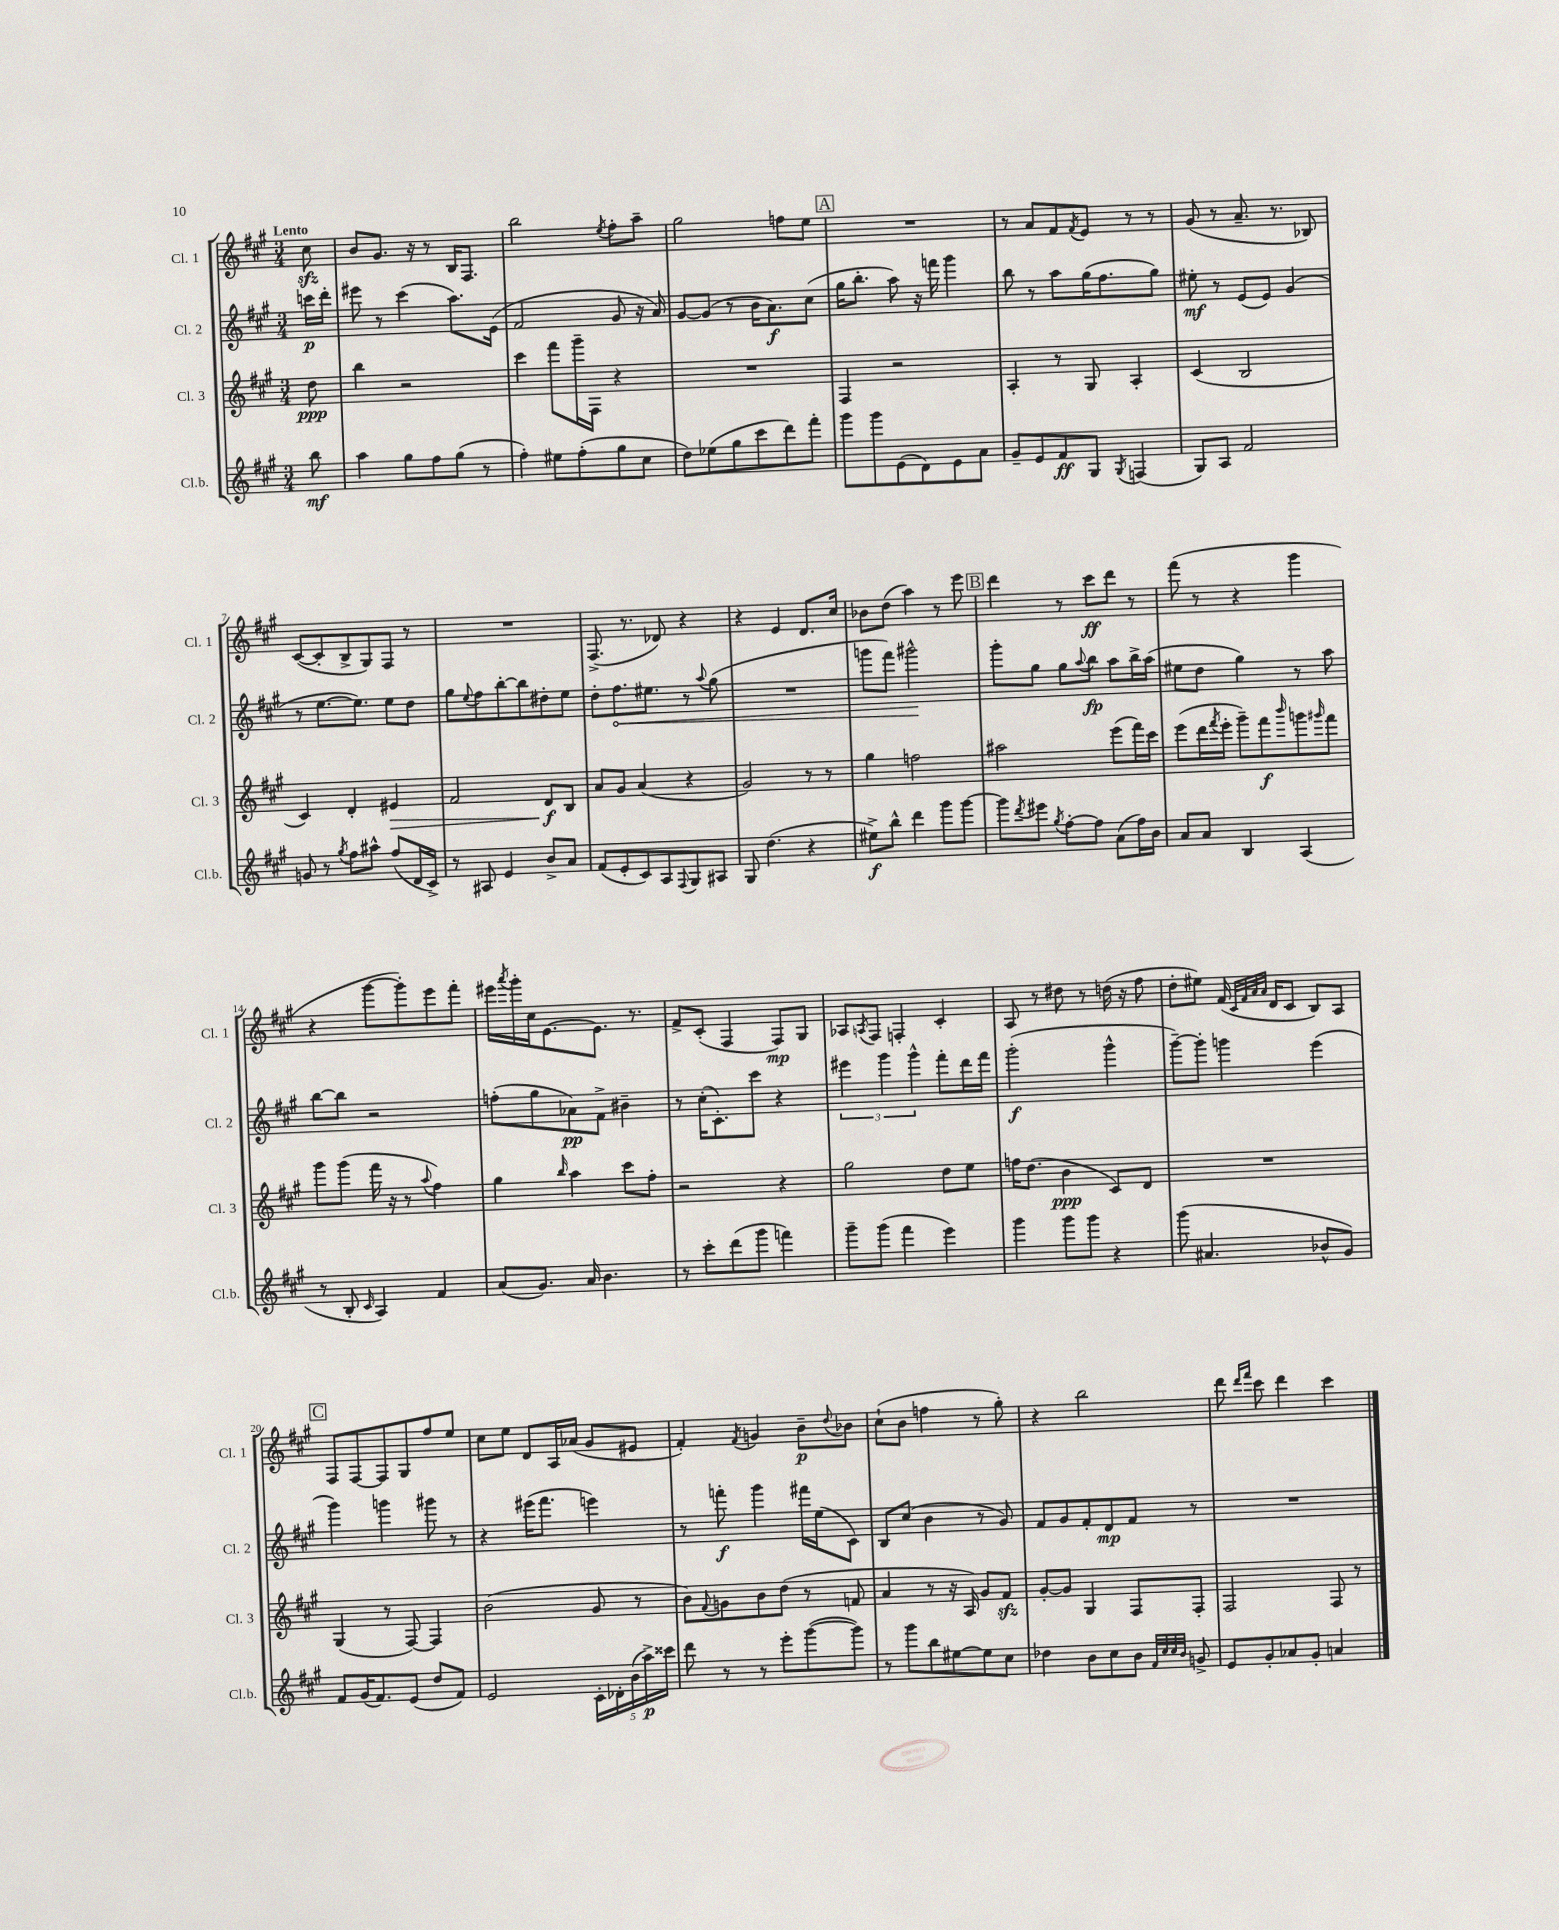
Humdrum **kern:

**kern	**kern	**kern	**kern
*staff4	*staff3	*staff2	*staff1
*clefG2	*clefG2	*clefG2	*clefG2
*k[f#c#g#]	*k[f#c#g#]	*k[f#c#g#]	*k[f#c#g#]
*M3/4	*M3/4	*M3/4	*M3/4
8bb	8dd	16ccc	8cc#
.	.	16ddd'	.
=	=	=	=
4aa	4bb	8eee#	8b
.	.	8r	8.g#
8gg#	2r	(4ccc#	.
.	.	.	16r
8ff#	.	.	8r
(8gg#	.	8.aa)	16B
.	.	.	8.F#
8r	.	.	.
.	.	(16e	.
=	=	=	=
4ff#')	4ccc#	2f#	2bb
8ee#	8fff#	.	.
(8ff#'	16ggg#~	.	.
.	16F#	.	.
.	.	.	8qee
8gg#	4r	8g#	8ff#'
8cc#	.	16r	8aa~
.	.	16a)	.
=	=	=	=
8dd)	2.r	[8g#	2gg#
(8ee-	.	(8g#]	.
8gg#	.	8r	.
8ccc#	.	16b	.
.	.	8.a)	.
8ddd)	.	.	8ff
8fff#'	.	(8cc#	8ee
=	=	=	=
8ggg#	4F#	16gg#	2.r
.	.	8.bb'	.
8ggg#	.	.	.
(8e	2r	8aa)	.
8d)	.	16r	.
.	.	16fff	.
8e	.	4ggg#	.
8a	.	.	.
=	=	=	=
8g#~	4A'	8bb	8r
8e	.	8r	8a
8f#	8r	8aa	8f#
.	.	.	8qf#
8G#	8G#	(16gg#	8e
.	.	8.ff#	.
8qG#	.	.	.
(4F	4A'	.	8r
.	.	8gg#)	8r
=	=	=	=
8G#)	(4c#	8ee#'	(8g#
8A	.	8r	8r
2f#	2B	(8e	8.a~
.	.	8e)	.
.	.	.	8.r
.	.	(4g#	.
.	.	.	8B-)
=	=	=	=
8g	4c#)	8r	([8c#
8r	.	[8.ee	8c#']
8qgg#	.	.	.
8ff#	4d'	.	8B^
.	.	8.ee])	.
8aa#^^	.	.	8G#)
(8ff#	4e#	8ee	8F#
16d	.	8dd	8r
16c#^)	.	.	.
=	=	=	=
8r	2f#	8gg#	2.r
.	.	8qqee	.
8A#	.	8ff#	.
4e	.	[8bb'	.
.	.	8bb]	.
8b^	8d	8dd#'	.
8a	8B	8ee	.
=	=	=	=
(8f#	8a	8dd'	(8.F#^
8e'	8g#	8.ff#	.
.	.	.	8.r
8c#)	(4a	.	.
.	.	8.ee#	.
8A	.	.	8d-)
8qqF#	.	.	.
8G#	4r	8r	4r
.	.	8qqaa	.
8A#	.	(8gg#	.
=	=	=	=
8G#	2g#)	2.r	4r
(4.dd	.	.	.
.	.	.	4e
4r	8r	.	8.d
.	8r	.	.
.	.	.	16cc#
=	=	=	=
8ee#^)	4gg#	8ggg	8b-
8bb^^	.	8fff#)	(8dd
4ddd	2ff	2ggg#^^	4aa)
8ggg#	.	.	8r
[8ggg#	.	.	8eee
=	=	=	=
8ggg#]	2aa#	8ggg#'	4ddd
8qddd	.	.	.
8eee#	.	8gg#	.
8qgg#	.	.	.
[8ff#'	.	8gg#	8r
.	.	8qqaa	.
8ff#]	.	8bb	8ccc#
(8a	(8eee	8aa	8ddd
16ff#)	16fff#)	16bb^	8r
16b	16ccc#	(16aa	.
=	=	=	=
8a	(8eee	8ee#	(8fff#
8a	16ddd	8dd	8r
.	8qfff#	.	.
.	16eee'	.	.
4B	8ggg#~)	4gg#)	4r
.	8fff#	.	.
.	16qqbbb	.	.
(4A	8ggg	8r	4ggg#
.	16qqggg#	.	.
.	8fff#	8aa	.
=	=	=	=
8r	8ggg#	[8bb	4r
8B'	(8ggg#	8bb]	.
16qqc#	.	.	.
4A)	16fff#	2r	[8ggg#
.	16r	.	.
.	8r	.	8ggg#'])
.	8qqaa	.	.
4f#	4ff#)	.	8eee
.	.	.	8fff#'
=	=	=	=
(8a	4gg#	(8ff'	16eee#
.	.	.	8qaaa
.	.	.	16ggg#'
8.g#)	.	8gg#	16cc#
.	.	.	[8.e
.	16qqbb	.	.
.	4aa	8a-)	.
16a	.	.	.
4.b	.	8f#^	8.e]
.	8ccc#	4b#~	.
.	.	.	8.r
.	8ff#'	.	.
=	=	=	=
8r	2r	8r	8f#^
8ccc#'	.	(16cc#'	(8c#'
.	.	8.c#')	.
(8ddd	.	.	4F#
8ggg#	.	8ccc#	.
4fff)	4r	4r	8F#)
.	.	.	8G#
=	=	=	=
8ggg#~	2gg#	6eee#	8A-
.	.	.	8qA
(8ggg#	.	.	8F#
.	.	6ggg#	.
4fff#	.	.	4F'
.	.	6ggg#^^	.
4eee)	8dd	8fff#'	4c#'
.	8ee	16ddd	.
.	.	16fff#	.
=	=	=	=
4ggg#	16ff	(2ggg#'	8A
.	(8.dd	.	.
.	.	.	8r
8ggg#	4b	.	8dd#
8ggg#	.	.	8r
4r	8c#)	4ggg#^^	(16dd
.	.	.	16r
.	8d	.	8ff#
=	=	=	=
(8ggg#	2.r	[8ggg#~)	8dd'
4.a#	.	8ggg#']	8ee#)
.	.	4ggg	(16f#
.	.	.	32qqc#
.	.	.	32qqf#
.	.	.	32qqa
.	.	.	32qqa
.	.	.	16d
.	.	.	8c#
8b-^^	.	(4eee	8B)
8g#)	.	.	8A
=	=	=	=
8f#	(4G#	4ggg#)	8F#
(16g#	.	.	[8F#
8.f#)	.	.	.
.	8r	4ggg	8F#]
(8e	[8F#)	.	8G#
8dd	4F#]	8ggg#	8ff#
8f#)	.	8r	8ee
=	=	=	=
2e	(2b	4r	8cc#
.	.	.	8ee
.	.	(16eee#	8d
.	.	8.fff#	.
.	.	.	16A
.	.	.	(16a-
20c#'	8g#	4eee)	8g#
20d-'	.	.	.
(20b	.	.	.
.	8r	.	8e#
20aa^)	.	.	.
20ccc##	.	.	.
=	=	=	=
8ddd	8b)	8r	4f#')
.	8qqf#	.	.
8r	8g	8fff'	.
.	.	.	8qf#
8r	8b	4ggg#	4g
8eee'	(8dd	.	.
([8ggg#	8r	16fff#	8b~
.	.	(16ee	.
.	.	.	8qqdd
8ggg#])	8f	8c#)	8b-
=	=	=	=
8r	4a	8B	(8cc#`
8ggg#	.	(8cc#	8b
8bb	8r	4b	4ff
[8ee#	16r	.	.
.	16A)	.	.
8ee#]	8g#	8r	8r
8cc#	8f#	8g#)	8gg#')
=	=	=	=
4dd-	[8g#'	8f#	4r
.	8g#]	8g#	.
8b	4G#	8f#'	2bb
8cc#	.	8d	.
8b	8F#	8f#	.
32qqf#	.	.	.
32qqcc#	.	.	.
32qqcc#	.	.	.
32qqb	.	.	.
8g^	8F#'	8r	.
=	=	=	=
8e	2F#	2.r	8ddd
.	.	.	16qqddd
.	.	.	16qqfff#
8g#'	.	.	8ccc#
8a-	.	.	4ddd
8g#'	.	.	.
4a	8F#	.	4ccc#
.	8r	.	.
==	==	==	==
*-	*-	*-	*-
